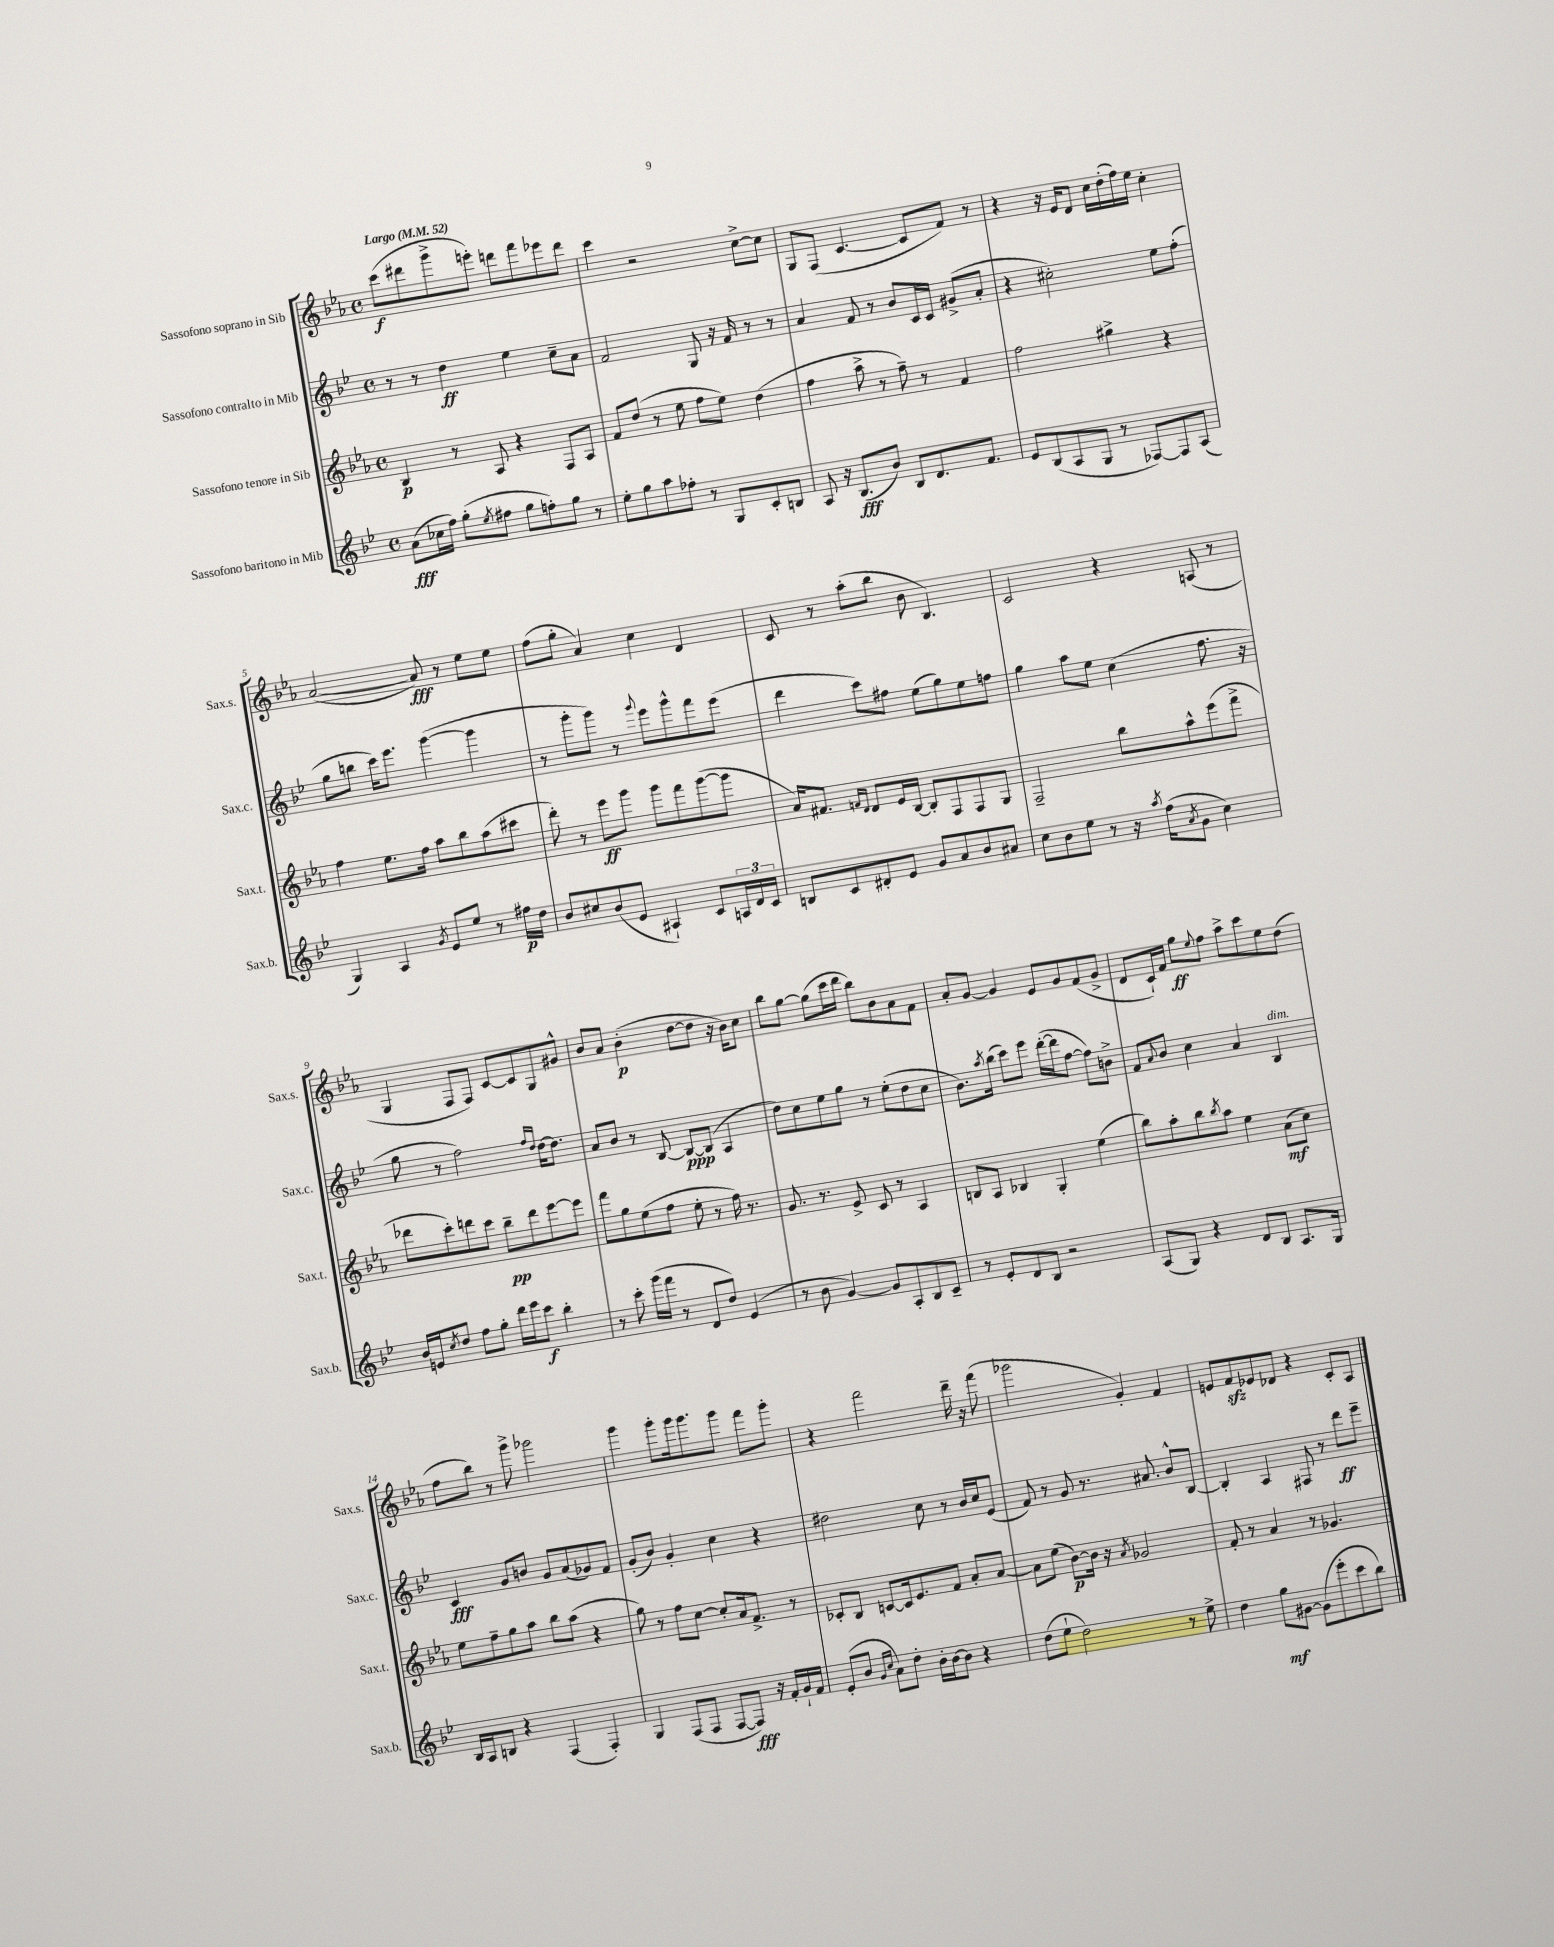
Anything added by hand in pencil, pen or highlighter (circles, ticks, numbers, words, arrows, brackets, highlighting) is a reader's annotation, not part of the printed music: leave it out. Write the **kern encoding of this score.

**kern	**dynam	**kern	**dynam	**kern	**dynam	**kern	**dynam
*part4	*part4	*part3	*part3	*part2	*part2	*part1	*part1
*staff4	*staff4	*staff3	*staff3	*staff2	*staff2	*staff1	*staff1
*I"Sassofono baritono in Mib	*	*I"Sassofono tenore in Sib	*	*I"Sassofono contralto in Mib	*	*I"Sassofono soprano in Sib	*
*I'Sax.b.	*	*I'Sax.t.	*	*I'Sax.c.	*	*I'Sax.s.	*
*clefG2	*	*clefG2	*	*clefG2	*	*clefG2	*
*k[b-e-]	*	*k[b-e-a-]	*	*k[b-e-]	*	*k[b-e-a-]	*
*M4/4	*	*M4/4	*	*M4/4	*	*M4/4	*
*met(c)	*	*met(c)	*	*met(c)	*	*met(c)	*
*MM52	*	*MM52	*	*MM52	*	*MM52	*
=1	=1	=1	=1	=1	=1	=1	=1
!	!	!	!	!	!	!LO:TX:a:B:t=Largo	!
(8a\L	fff	4B-/	p	8r	.	(8ccc\L	f
16cc-X\L	.	.	.	8r	.	8ddd#X\	.
16ff\JJ)	.	.	.	.	.	.	.
(8gg'\L	.	8r	.	4dd\	ff	8ggg^\	.
8qee-/	.	.	.	.	.	.	.
8ff#X\J	.	8A-/	.	.	.	8eeen'\J)	.
8gg\L	.	4r	.	4ee-\	.	8dddn\L	.
8ffn'\)	.	.	.	.	.	8fff\	.
8gg\J	.	8F/L	.	8cc~\L	.	8eee-X\	.
8r	.	8A-/J	.	8a\J	.	8ddd\J	.
=2	=2	=2	=2	=2	=2	=2	=2
8ee-'\L	.	8f/L	.	2f/	.	4ccc\	.
8gg\	.	(8dd/J	.	.	.	.	.
8aa\	.	8r	.	.	.	2r	.
8ff-X'\J	.	8ee-\	.	.	.	.	.
8r	.	8ff\L	.	8G/	.	.	.
8G/L	.	8ee-\J)	.	16r	.	.	.
.	.	.	.	16f/	.	.	.
8c'/	.	(4dd\	.	8r	.	[8cc^\L	.
8Bn/J	.	.	.	8r	.	8cc\J]	.
=3	=3	=3	=3	=3	=3	=3	=3
8A/	.	4ff\	.	4a/	.	8G/L	.
16r	.	.	.	.	.	(8F/J	.
(8.B-/L	fff	.	.	.	.	.	.
.	.	8aa-^\	.	8f/	.	[4.c/	.
8b-/J)	.	8r	.	8r	.	.	.
8B-/L	.	8ff~\)	.	8b-/L	.	.	.
8.d/	.	8r	.	16c/L	.	8c/L]	.
.	.	.	.	16c/JJ	.	.	.
.	.	4f/	.	(8g#X^/L	.	8f/J)	.
8.f/J	.	.	.	.	.	.	.
.	.	.	.	8a'/J	.	8r	.
=4	=4	=4	=4	=4	=4	=4	=4
8e-/L	.	2ff\	.	4r	.	4r	.
(8B-/	.	.	.	.	.	.	.
8A/	.	.	.	2cc#X'\)	.	16r	.
.	.	.	.	.	.	16e-/KL	.
8G/J	.	.	.	.	.	8d/J	.
8r	.	4gg#X^\	.	.	.	16cc\LL	.
.	.	.	.	.	.	(16dd'\	.
[8F-X/L)	.	.	.	.	.	16ff\)	.
.	.	.	.	.	.	16ee-\JJ	.
8F-/]	.	4r	.	8ee-\L	.	4cc'\	.
(8A/J	.	.	.	(8ff'\J	.	.	.
!!LO:LB:g=z
=5	=5	=5	=5	=5	=5	=5	=5
4G/)	.	4ff\	.	8gg\L	.	([2a-/	.
.	.	.	.	8bbn\J	.	.	.
4A/	.	8.ee-\L	.	16ccc\KL)	.	.	.
.	.	.	.	8.eee-\J	.	.	.
.	.	16ff\Jk	.	.	.	.	.
8qg/	.	.	.	.	.	.	.
8e-/L	.	8aa-\L	.	([4ggg\	.	8a-/])	fff
8ee-/J	.	8bb-\	.	.	.	8r	.
8r	.	(8aa-\	.	4ggg\]	.	8ee-\L	.
16ff#X\LL	p	8ccc#X\J	.	.	.	8ee-\J	.
16dd\JJ	.	.	.	.	.	.	.
=6	=6	=6	=6	=6	=6	=6	=6
8b-/L	.	8ddd'\)	.	8r	.	(8ff\L	.
8cc#X/	.	8r	.	8ggg'\L	.	8gg'\J	.
(8b-/	.	8eee-\L	ff	8ggg\J)	.	4a-/)	.
8e-/J	.	8ggg\J	.	8r	.	.	.
.	.	.	.	8qqggg/	.	.	.
4A#X`/)	.	8ggg\L	.	8eee-\L	.	4cc\	.
.	.	8fff\	.	8ggg^^\	.	.	.
8c/L	.	([8ggg\	.	8fff\	.	4d/	.
24An/L	.	8ggg\J]	.	(8eee-\J	.	.	.
24d/	.	.	.	.	.	.	.
24c/JJ	.	.	.	.	.	.	.
=7	=7	=7	=7	=7	=7	=7	=7
8Bn/L	.	16a-/KL)	.	4ddd\	.	8c/	.
.	.	8.f#X/J	.	.	.	.	.
8c/	.	.	.	.	.	8r	.
.	.	16qqfn/LL	.	.	.	.	.
.	.	16qqd/JJ	.	.	.	.	.
8d#X'/	.	8d/L	.	8ccc\L)	.	(8aa-'\L	.
8e-/J	.	16e-/L	.	8ff#X\J	.	8bb-\J	.
.	.	[16B-/JJ	.	.	.	.	.
8g/L	.	8B-'/L]	.	(8ee-\L	.	8b-\	.
8a/	.	8F/	.	8gg\)	.	4.B-/)	.
8b-/	.	8F/	.	8ee-\	.	.	.
8a#X/J	.	8G/J	.	8ffn\J	.	.	.
=8	=8	=8	=8	=8	=8	=8	=8
8cc\L	.	2F~/	.	4gg\	.	2c/	.
8b-\	.	.	.	.	.	.	.
8ee-\J	.	.	.	8aa\L	.	.	.
8r	.	.	.	8ee-\J	.	.	.
16r	.	8bb-\L	.	(4cc\	.	4r	.
8qaa/	.	.	.	.	.	.	.
(16ff\KL	.	.	.	.	.	.	.
8qa/	.	.	.	.	.	.	.
8g\J	.	8aa-^^\	.	.	.	.	.
4cc\)	.	(8eee-\	.	8.ff\	.	(8An/	.
.	.	8fff^\J	.	.	.	8r	.
.	.	.	.	16r	.	.	.
!!LO:LB:g=z
=9	=9	=9	=9	=9	=9	=9	=9
16b-/LL	.	8ddd-X\L	.	8gg\	.	4G/	.
16en/J	.	.	.	.	.	.	.
8qcc/	.	.	.	.	.	.	.
8dd/J	.	8ccc'\)	.	8r	.	.	.
8ff\L	.	8dddn\	.	2ff\)	.	8F/L	.
8gg'\J	.	8ccc\J	.	.	.	8F/J)	.
16ddd\LL	.	8bb-~\L	pp	.	.	[8c/L	.
16eee-\J	.	.	.	.	.	.	.
8ccc\J	f	8ddd\	.	.	.	8c/]	.
.	.	.	.	16qqff/LL	.	.	.
.	.	.	.	16qqdd/JJ	.	.	.
4bb-'\	.	[8eee-\	.	[16dd\KL	.	8G/	.
.	.	.	.	8.dd\J]	.	.	.
.	.	8eee-\J]	.	.	.	8g#X^^/J	.
=10	=10	=10	=10	=10	=10	=10	=10
8r	.	8fff\L	.	8a/L	.	8b-/L	.
8ccc'\	.	8gg\	.	8b-/J	.	8a-/J	.
(16ggg\LL	.	(8ee-\	.	8r	.	(4b-'\	p
16fff\JJ	.	.	.	.	.	.	.
8r	.	8ff\J	.	[8B-/	.	.	.
8d/L	.	8ee-'\	.	8B-/L_	ppp	[8dd\L	.
8dd/J)	.	8r	.	(8B-/J]	.	8dd\J]	.
(4e-/	.	16ff\)	.	4A/	.	16r	.
.	.	8.r	.	.	.	16b-\KL)	.
.	.	.	.	.	.	8cc\J	.
=11	=11	=11	=11	=11	=11	=11	=11
8r	.	8.g/	.	8dd\L)	.	8bb-\L	.
8b-\	.	.	.	8cc\	.	[8gg\J	.
.	.	8.r	.	.	.	.	.
[4g/)	.	.	.	8ee-\	.	(8gg\L]	.
.	.	8e-^/	.	8gg\J	.	16ccc\L	.
.	.	.	.	.	.	16ddd\JJ	.
8g/L]	.	8c/	.	8r	.	8bb-\L)	.
8A'/	.	8r	.	(8ee-'\L	.	8b-\	.
8B-/	.	4A-/	.	8dd\	.	8a-\	.
8c~/J	.	.	.	8cc\J	.	8f\J	.
=12	=12	=12	=12	=12	=12	=12	=12
8r	.	8Bn/L	.	8.b-\L)	.	8a-'/L	.
8e-'/L	.	8A-/J	.	.	.	[8g/J	.
.	.	.	.	8qaa/	.	.	.
.	.	.	.	(16bb-\Jk	.	.	.
8d/	.	4B-X/	.	8ccc\L)	.	4g/]	.
8B-/J	.	.	.	8eee-\J	.	.	.
2r	.	4G'/	.	([16ddd'\LL	.	8e-/L	.
.	.	.	.	16ddd\J]	.	.	.
.	.	.	.	[8ff\J	.	8g/	.
.	.	(4ee-\	.	8ff\L])	.	(8f/	.
.	.	.	.	8bn^\J	.	8g^/J	.
=13	=13	=13	=13	=13	=13	=13	=13
(8A/L	.	8bb-\L)	.	8f/L	.	8d/L	.
.	.	.	.	8qqa/	.	.	.
8G/J)	.	8aa-'\	.	8b-/J	.	16c`/L)	.
.	.	.	.	.	.	16f/JJ	.
4r	.	8bb-\	.	4cc\	.	8gg\L	ff
.	.	8qbb-/	.	.	.	8qqee-/	.
.	.	8aa-\J	.	.	.	8ff\J	.
8d/L	.	4ee-\	.	4a/	.	8aa-^\L	.
8B-/J	.	.	.	.	.	8ccc\	.
!	!	!	!	!LO:TX:a:i:t=dim.	!	!	!
8.A/L	.	(8a-\L	mf	4B-/	.	8ee-\	.
.	.	8cc\J)	.	.	.	(8dd\J	.
16G/Jk	.	.	.	.	.	.	.
!!LO:LB:g=z
=14	=14	=14	=14	=14	=14	=14	=14
16B-/LL	.	8ee-\L	.	4c/	fff	8ff\L	.
16A/J	.	.	.	.	.	.	.
8Bn/J	.	8ff~\	.	.	.	8bb-\J)	.
4r	.	8gg\	.	8g/L	.	8r	.
.	.	8aa-\J	.	8bn/J	.	8ggg^\	.
(4F/	.	8bb-\L	.	8g/L	.	2ggg-X\	.
.	.	(8aa-\J	.	(8a/	.	.	.
4F'/)	.	4r	.	8g-X/)	.	.	.
.	.	.	.	8f/J	.	.	.
=15	=15	=15	=15	=15	=15	=15	=15
4G/	.	8gg\)	.	(8g'/L	.	4ggg\	.
.	.	8r	.	8b-/J)	.	.	.
(8F/L	.	8ff\L	.	4g'/	.	8ggg'\L	.
8F/J	.	[8cc\J	.	.	.	16ggg\k	.
.	.	.	.	.	.	8.ggg\	.
[8F/L	.	8cc'/L]	.	4cc\	.	.	.
8F/J])	fff	16a-/k	.	.	.	8ggg\J	.
.	.	8.f^/J	.	.	.	.	.
16r	.	.	.	4r	.	8fff\L	.
16f'/LL	.	.	.	.	.	.	.
16g`/	.	8r	.	.	.	8ggg'\J	.
16f/JJ	.	.	.	.	.	.	.
=16	=16	=16	=16	=16	=16	=16	=16
(8e-'/L	.	8c-X'/L	.	2dd#X\	.	4r	.
8b-/J	.	8B-/J	.	.	.	.	.
16qqg/LL	.	.	.	.	.	.	.
16qqcc/JJ	.	.	.	.	.	.	.
8a\L)	.	[8cn/L	.	.	.	2fff\	.
8dd'\J	.	16c/k]	.	.	.	.	.
.	.	8.e-/	.	.	.	.	.
16b-'\LL	.	.	.	8cc\	.	.	.
[16b-\J	.	.	.	.	.	.	.
8b-\J]	.	8f/J	.	8r	.	.	.
4r	.	8a-'/L	.	16b-/LL	.	16ddd~\	.
.	.	.	.	16cc/J	.	16r	.
.	.	[8a-/J	.	(8e-/J	.	(8fff\	.
=17	=17	=17	=17	=17	=17	=17	=17
(8dd\L	.	8a-\L]	.	8f/)	.	2ggg-X\	.
8ee-`\J	.	(8ee-\J	.	8r	.	.	.
2dd\)	.	[8b-\L)	p	8g/	.	.	.
.	.	16b-\Jk]	.	8.r	.	.	.
.	.	16r	.	.	.	.	.
.	.	8qa-/	.	.	.	.	.
.	.	2g-X/	.	.	.	4g'/)	.
.	.	.	.	8.a#X/	.	.	.
8r	.	.	.	8b-^^/L	.	4f/	.
8ee-^\	.	.	.	[8B-/J	.	.	.
=18	=18	=18	=18	=18	=18	=18	=18
4dd\	.	8f'/	.	4B-'/]	.	8en/L	.
.	.	8r	.	.	.	8fzz/	.
8gg\L	mf	4a-/	.	4A/	.	8e-X/	.
[8g#X\J	.	.	.	.	.	8d-X/J	.
(8g#\L]	.	8r	.	8F#X/	.	4r	.
8eee-'\	.	4.g-X/	.	8r	.	.	.
8ccc\	.	.	.	8ddd\L	ff	8c'/L	.
8bb-\J)	.	.	.	8eee-~\J	.	8A-/J	.
==	==	==	==	==	==	==	==
*-	*-	*-	*-	*-	*-	*-	*-
